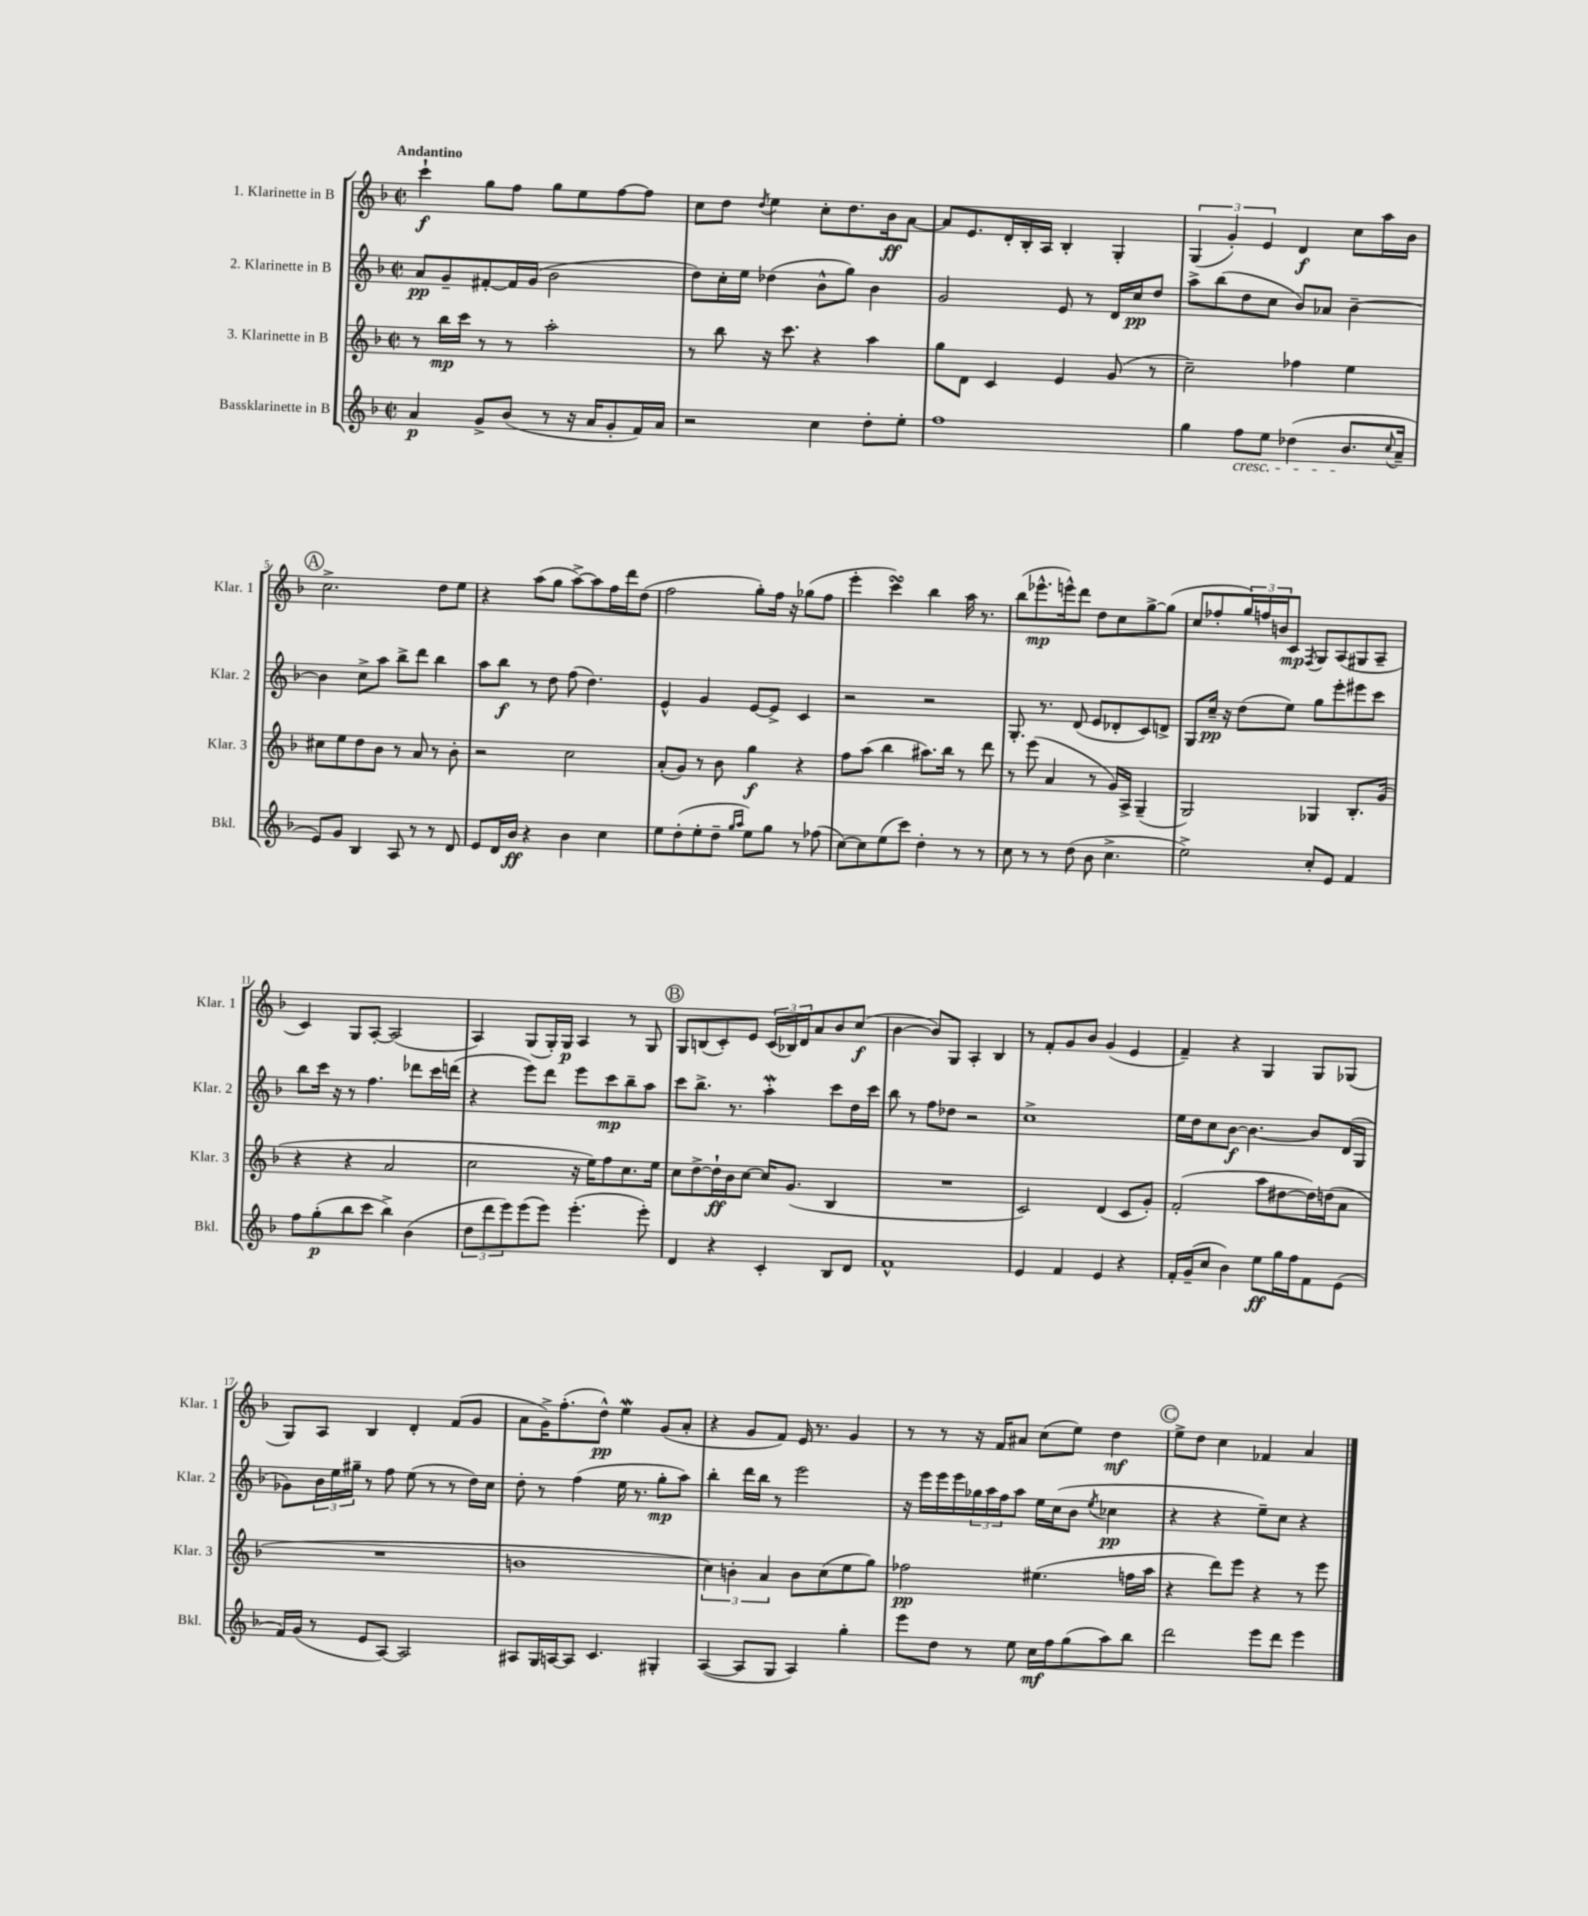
<<
\new StaffGroup <<
\new Staff = "s0" \with { instrumentName = "1. Klarinette in B" shortInstrumentName = "Klar. 1" } {
    \clef treble \key f \major \defaultTimeSignature \time 2/2 \tempo "Andantino"
    c'''4-!\f g''8 f''8 g''8 e''8 f''8~ f''8 |
    c''8 d''8 \acciaccatura { d''8 } e''4 c''8-. d''8. bes'16\ff a'8~ |
    a'8 e'8. d'16-. bes16-. a16 bes4-. g4-. |
    \tuplet 3/2 { g4( g'4-.) e'4 } d'4\f c''8 a''16 bes'16 |
    \mark \markup { \circle "A" } c''2.-> d''8 e''8 |
    r4 a''8( g''8 a''8~->) a''8 f''16 d'''16 d''8( |
    f''2 g''8-.) f''16 r16 ges''8( f''8 |
    e'''4-. c'''4\turn) bes''4 a''16 r8. |
    bes''8( ees'''8.-^\mp e'''16-^) d'''8 d''8 c''8 g''8~-> g''8( |
    c''8 fes''8-. \tuplet 3/2 { g''16) f''16 b'16 } c'8\mp \acciaccatura { f8 } g8 a8( gis8 a8-- |
    c'4) g8 a8~-. a2( |
    a4) g8( g16-.) g16\p a4 r8 g8 |
    \mark \markup { \circle "B" } g8 b8( c'8-.) e'8 \tuplet 3/2 { c'16( bes16) d'16 } a'8 bes'8 c''8\f( |
    bes'4~ bes'8) g8 a4-. bes4 |
    r8 f'8-. g'8 bes'8 g'4( e'4 |
    f'4--) r4 g4 g8 ges8( |
    g8) a8 bes4 d'4-. f'8( g'8 |
    a'8 g'16->) f''8.-.( d''8-^\pp) e''4\mordent g'8( a'8-. |
    r4 g'8 f'8) e'16 r8. g'4 |
    r8 r8 r16 f'16 ais'8 c''8( e''8) d''4\mf |
    \mark \markup { \circle "C" } e''8-> d''8 c''4 fes'4 a'4 \bar "|." |
}
\new Staff = "s1" \with { instrumentName = "2. Klarinette in B" shortInstrumentName = "Klar. 2" } {
    \clef treble \key f \major \defaultTimeSignature \time 2/2
    a'8\pp g'8-- fis'8~-. fis'16 g'16( bes'2 |
    d''8) c''16-. e''16 des''4( bes'8-^ g''8) bes'4 |
    g'2 e'8 r8 d'16 c''16\pp d''8 |
    a''8-> bes''8( d''8 c''8 bes'8) aes'8 bes'4~-- |
    \mark \markup { \circle "A" } bes'4 c''8-> a''8 bes''8-> d'''8 bes''4 |
    a''8 bes''8\f r8 d''8 f''8( d''4.) |
    e'4-^ g'4 e'8~ e'8-> c'4 |
    r2 r2 |
    g8.-. r8. d'8( e'8 des'8-. c'8) d'8-> |
    g8 c''16--\pp r16 d''8( e''8) g''8 e'''8-. eis'''8 c'''8 |
    bes''8 c'''16 r16 r8 f''4. des'''8 c'''16 d'''16( |
    r4 e'''8) d'''8 e'''8 c'''8\mp bes''8-- a''8 |
    \mark \markup { \circle "B" } c'''8 bes''8.-> r8. a''4-.\mordent c'''8 d''16 c'''16 |
    bes''8 r8 f''8 des''8 r2 |
    c''1-> |
    e''16 d''16 c''8 bes'8~\f bes'4.~ bes'8 d'16( g16 |
    ges'8) \tuplet 3/2 { bes'16 e''16 gis''16-- } r8 f''8 e''8( r8 r8 d''16) c''16 |
    d''8-. r8 f''4( e''16 r8. g''8-.\mp a''8) |
    bes''4-. d'''16 bes''16 r8 e'''2 |
    r16 e'''16 e'''16 e'''16 \tuplet 3/2 { ges''16 a''16 f''16 } a''8 e''16 c''16( bes'8 \acciaccatura { e''8 } ces''4\pp |
    \mark \markup { \circle "C" } r4 r4 e''8--) c''8 r4 \bar "|." |
}
\new Staff = "s2" \with { instrumentName = "3. Klarinette in B" shortInstrumentName = "Klar. 3" } {
    \clef treble \key f \major \defaultTimeSignature \time 2/2
    r8 bes''16\mp c'''16 r8 r8 a''2-. |
    r8 bes''8 r16 c'''8. r4 a''4 |
    g''8 d'8 c'4 e'4 g'8( r8 |
    c''2--) fes''4 e''4 |
    \mark \markup { \circle "A" } cis''8 e''8 d''8 bes'8 r8 a'8 r8 bes'8-. |
    r2 c''2 |
    a'8-.( g'8) r8 bes'8 g''4\f r4 |
    f''8 a''8( bes''4 ais''8.) bes''16 r8 d'''8 |
    r8 e'''8( a'4 r8 g'16) a16-> g4--( |
    g2) ges4 bes8.-. g'16( |
    r4 r4 a'2 |
    c''2 r16 e''16) f''8 c''8. e''16 |
    \mark \markup { \circle "B" } c''8 d''8~-> d''16-!\ff bes'16 c''8~ c''16 g'8.( bes4 |
    R1 |
    c'2) d'4( c'8 g'8-.) |
    f'2-.( a''8 dis''8~ dis''16) d''16( a'8 |
    R1 |
    b'1 |
    \tuplet 3/2 { c''4) b'4-. a'4 } b'8 c''8( e''8 g''8) |
    fes''2\pp eis''4.( f''16 a''16 |
    \mark \markup { \circle "C" } r4 d'''8) e'''8 r4 r8 e'''8 \bar "|." |
}
\new Staff = "s3" \with { instrumentName = "Bassklarinette in B" shortInstrumentName = "Bkl." } {
    \clef treble \key f \major \defaultTimeSignature \time 2/2
    a'4\p g'8-> bes'8( r8 r16 a'16 g'8-. f'16) a'16 |
    r2 c''4 d''8-. e''8-. |
    f''1 |
    g''4 f''8\cresc e''8 des''4( bes'8.\! \appoggiatura { c''8 } a'16-- |
    \mark \markup { \circle "A" } e'8) g'8 bes4 a8 r8 r8 d'8 |
    e'8 d'16 bes'16\ff r4 bes'4 c''4 |
    e''8 d''8-.( e''8-. d''8-- \grace { g''16 a''16 } e''8) g''8 r8 fes''8( |
    c''8~) c''8 e''8( c'''8) d''4-. r8 r8 |
    c''8 r8 r8 d''8( bes'8 c''4.-> |
    e''2->) c''8-. e'8 f'4 |
    f''8 g''8-.\p( bes''8 c'''8 bes''4->) bes'4( |
    \tuplet 3/2 { d''8 d'''8 e'''8) } e'''8( e'''8) e'''4.-.( e'''8-.) |
    \mark \markup { \circle "B" } d'4 r4 c'4-. bes8 d'8 |
    f'1-^ |
    e'4 f'4 e'4 r4 |
    f'16-. g'16--( c''8 bes'4) e''8\ff g''16 f''16 f'8 e'8( |
    f'16) g'16( r8 e'8 a8~) a2 |
    ais8 g16 a16~ a8 c'4. gis4-. |
    a4~( a8 g8 a4) g''4-. |
    e'''8 d''8 r8 e''8 c''16\mf f''16 g''8( a''8) bes''8 |
    \mark \markup { \circle "C" } d'''2 e'''8 d'''8 e'''4 \bar "|." |
}
>>
>>
